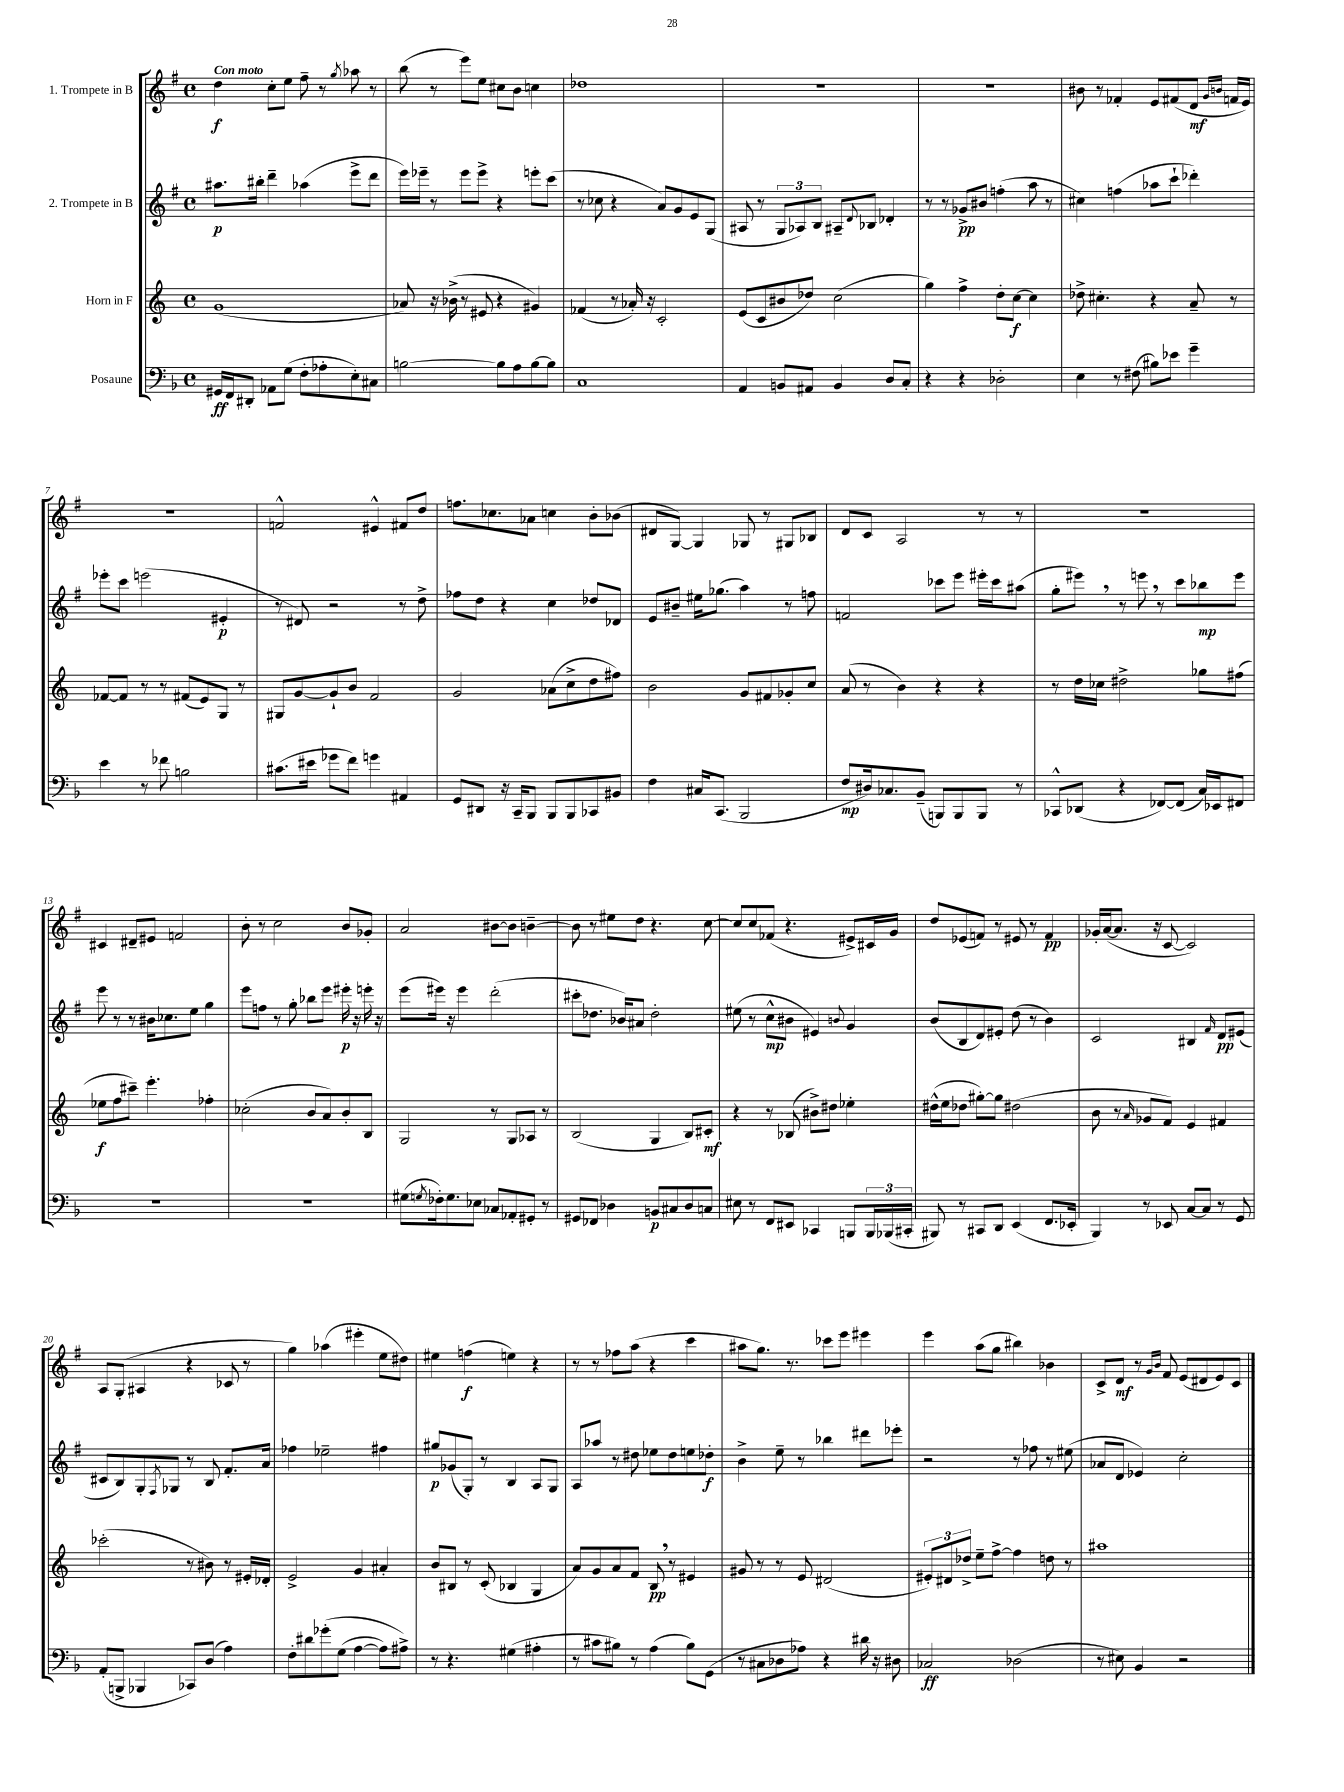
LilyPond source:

<<
\new StaffGroup <<
\new Staff = "s0" \with { instrumentName = "1. Trompete in B" } {
    \clef treble \key g \major \defaultTimeSignature \time 4/4 \tempo "Con moto"
    d''4\f c''8-. e''8 fis''8-- r8 \acciaccatura { g''8 } aes''8 r8 |
    b''8( r8 e'''8) e''8 cis''8 b'8 c''4 |
    des''1 |
    R1 |
    r1 |
    bis'8 r8 fes'4-. e'8 fis'8( d'8\mf \grace { g'16 b'16 } f'16 e'16) |
    R1 |
    f'2-^ eis'4-^ fis'8 d''8 |
    f''8. ces''8. aes'8 c''4 b'8-. bes'8( |
    dis'8 g8~) g4 ges8 r8 gis8 bes8 |
    d'8 c'8 a2 r8 r8 |
    r1 |
    cis'4 dis'8-- eis'8 f'2 |
    b'8-. r8 c''2 b'8 ges'8-. |
    a'2 bis'8~ bis'8 b'4~-- |
    b'8 r8 eis''8 d''8 r4. c''8~ |
    c''8 c''8 fes'8( r4. eis'8->) cis'16 g'16 |
    d''8 ees'8( f'8) r8 eis'8 r8 f'4\pp |
    ges'16-. a'16~( a'8. r16 c'8~ c'2) |
    a8 g8-.( ais4 r4 ces'8 r8 |
    g''4) aes''4( eis'''4-. e''8 dis''8) |
    eis''4 f''4\f( e''4) r4 |
    r8 r8 fes''8 a''8( r4 c'''4 |
    ais''8 g''8.) r8. ces'''8 e'''8 eis'''4 |
    e'''4 a''8( g''8 bis''4) bes'4 |
    c'8-> d'8\mf r8 \grace { g'16 b'16 } fis'8 e'8( dis'8 e'8) c'8 \bar "|." |
}
\new Staff = "s1" \with { instrumentName = "2. Trompete in B" } {
    \clef treble \key g \major \defaultTimeSignature \time 4/4
    ais''8.\p bis''16-. d'''4-- aes''4( e'''8-> d'''8 |
    e'''16) ees'''16-- r8 ees'''8 ees'''8-> r4 e'''8-. c'''8( |
    r8 ces''8 r4 a'8) g'8 e'8 g8( |
    ais8 r8 \tuplet 3/2 { g8 aes8) b8 } ais8-- \appoggiatura { d'8 } bes8 des'4-. |
    r8 r8 ges'8->\pp bis'8 f''4-.( a''8 r8 |
    cis''4) f''4( aes''8 c'''8-! des'''4-.) |
    ees'''8-. c'''8 e'''2( eis'4-.\p |
    r8 dis'8) r2 r8 d''8-> |
    fes''8 d''8 r4 c''4 des''8 des'8 |
    e'8 bis'8-- eis''16 ges''8.( a''4) r8 f''8 |
    f'2 ces'''8 e'''8 eis'''16-. ces'''16 ais''8( |
    g''8-. eis'''8) \breathe r8 e'''8 \breathe r8 c'''8 bes''8\mp e'''8 |
    e'''8 r8 r8 bis'16 ces''8. e''8 g''4 |
    e'''8 f''8 r8 g''8-. bes''8 e'''8 eis'''16-.\p r16 e'''16-. r16 |
    e'''8( eis'''16) r16 eis'''4 d'''2-.( |
    cis'''8-. des''8. bes'16) ais'8 des''2-. |
    eis''8( r8 c''8-^\mp bis'8 eis'4) \appoggiatura { b'8 } g'4 |
    b'8( b8 d'8) eis'8-. d''8( r8 b'4) |
    c'2 bis4 \grace { fis'16 } d'8\pp eis'8( |
    cis'8 b8) g8-. \acciaccatura { fis8 } ges8 r8 b8 fis'8.-. a'16 |
    fes''4 ees''2-- fis''4 |
    gis''8\p ges'8( g8-.) r8 b4 a8 g8 |
    a8 aes''8 r8 dis''8 ees''8 dis''8 e''8 des''8-.\f |
    b'4-> e''8-- r8 bes''4 dis'''8 ees'''8-. |
    r2 r8 fes''8 r8 eis''8( |
    aes'8 d'8 ees'4) c''2-. \bar "|." |
}
\new Staff = "s2" \with { instrumentName = "Horn in F" } {
    \clef treble \key c \major \defaultTimeSignature \time 4/4
    g'1( |
    aes'8) r16 bes'16->( r8 eis'8 r4 gis'4) |
    fes'4( r8 aes'16-.) r16 c'2-. |
    e'8( c'8 bis'8 des''8) c''2( |
    g''4) f''4-> d''8-. c''8~\f c''4 |
    des''8-> cis''4.-. r4 a'8-- r8 |
    fes'8~ fes'8 r8 r8 fis'8( e'8) g8 r8 |
    gis8 g'8~ g'8-! b'8 f'2 |
    g'2 aes'8( c''8-> d''8 fis''8) |
    b'2 g'8 fis'8 ges'8-. c''8 |
    a'8( r8 b'4) r4 r4 |
    r8 d''16 ces''16 dis''2-> ges''8 fis''8( |
    ees''8\f f''8 cis'''8--) e'''4.-. fes''4-. |
    ces''2-.( b'8 a'8) b'8-. b8 |
    g2 r8 g8 aes8 r8 |
    b2( g4 b8) cis'8-.\mf |
    r4 r8 bes8( bis'8->) dis''8 ees''4-. |
    dis''16-^( e''16 des''8 gis''8~-.) gis''8 dis''2( |
    b'8 r8 \grace { a'16 } ges'8 f'8) e'4 fis'4 |
    ces'''2-.( r8 bis'8) r8 eis'16-. des'16-. |
    e'2-> g'4 ais'4-. |
    b'8 bis8 r8 c'8-.( bes4 g4 |
    a'8) g'8 a'8 f'8 b8\pp \breathe r8 eis'4 |
    gis'8 r8 r8 e'8 dis'2( |
    \tuplet 3/2 { eis'8-.) dis'8 des''8-> } e''8-- f''8~-> f''4 d''8 r8 |
    ais''1 \bar "|." |
}
\new Staff = "s3" \with { instrumentName = "Posaune" } {
    \clef bass \key f \major \defaultTimeSignature \time 4/4
    gis,16\ff f,16 dis,8-. aes,8 g8( f8-. aes8-. e8-.) cis8 |
    b2~ b8 a8 b8~ b8 |
    c1 |
    a,4 b,8 ais,8 b,4 d8 c8-. |
    r4 r4 des2-. |
    e4 r8 fis8( bis8) ees'8 g'4-- |
    e'4 r8 fes'8 b2 |
    cis'8.( eis'16 ges'8 f'8) g'4 ais,4 |
    g,8 dis,8 r16 c,16-- bes,,8 bes,,8 bes,,8 ces,8 bis,8 |
    f4 cis16 c,8.( bes,,2 |
    f8\mp dis16) ces8. bes,8--( b,,8) b,,8 b,,8 r8 |
    ces,8-^ des,8( r4 fes,8~) fes,8( c16) ees,16 fis,8 |
    R1 |
    R1 |
    gis8( \acciaccatura { g8 } fes16-.) g8. ees8 ces8 aes,8-. gis,8-. r8 |
    gis,8 fes,8 des4 b,8\p cis8 des8 c8 |
    eis8 r8 f,8 eis,8 ces,4 b,,8 \tuplet 3/2 { b,,16 bes,,16( cis,16-. } |
    bis,,8) r8 cis,8 d,8 e,4( f,8. ees,16-. |
    bes,,4) r8 ees,8 c8~ c8 r8 g,8 |
    a,8-.( b,,8-> bes,,4 ces,8) d8( a4) |
    f8-. dis'8 ges'8-.\( g8( a4~ a8) ais8->\) |
    r8 r4. gis4( ais4-. |
    r8 cis'8 bis8) r8 a4( bis8) g,8( |
    r8 cis8 des8 aes8) r4 dis'16 r16 dis8 |
    ces2\ff des2( |
    r8 eis8) bes,4 r2 \bar "|." |
}
>>
>>
